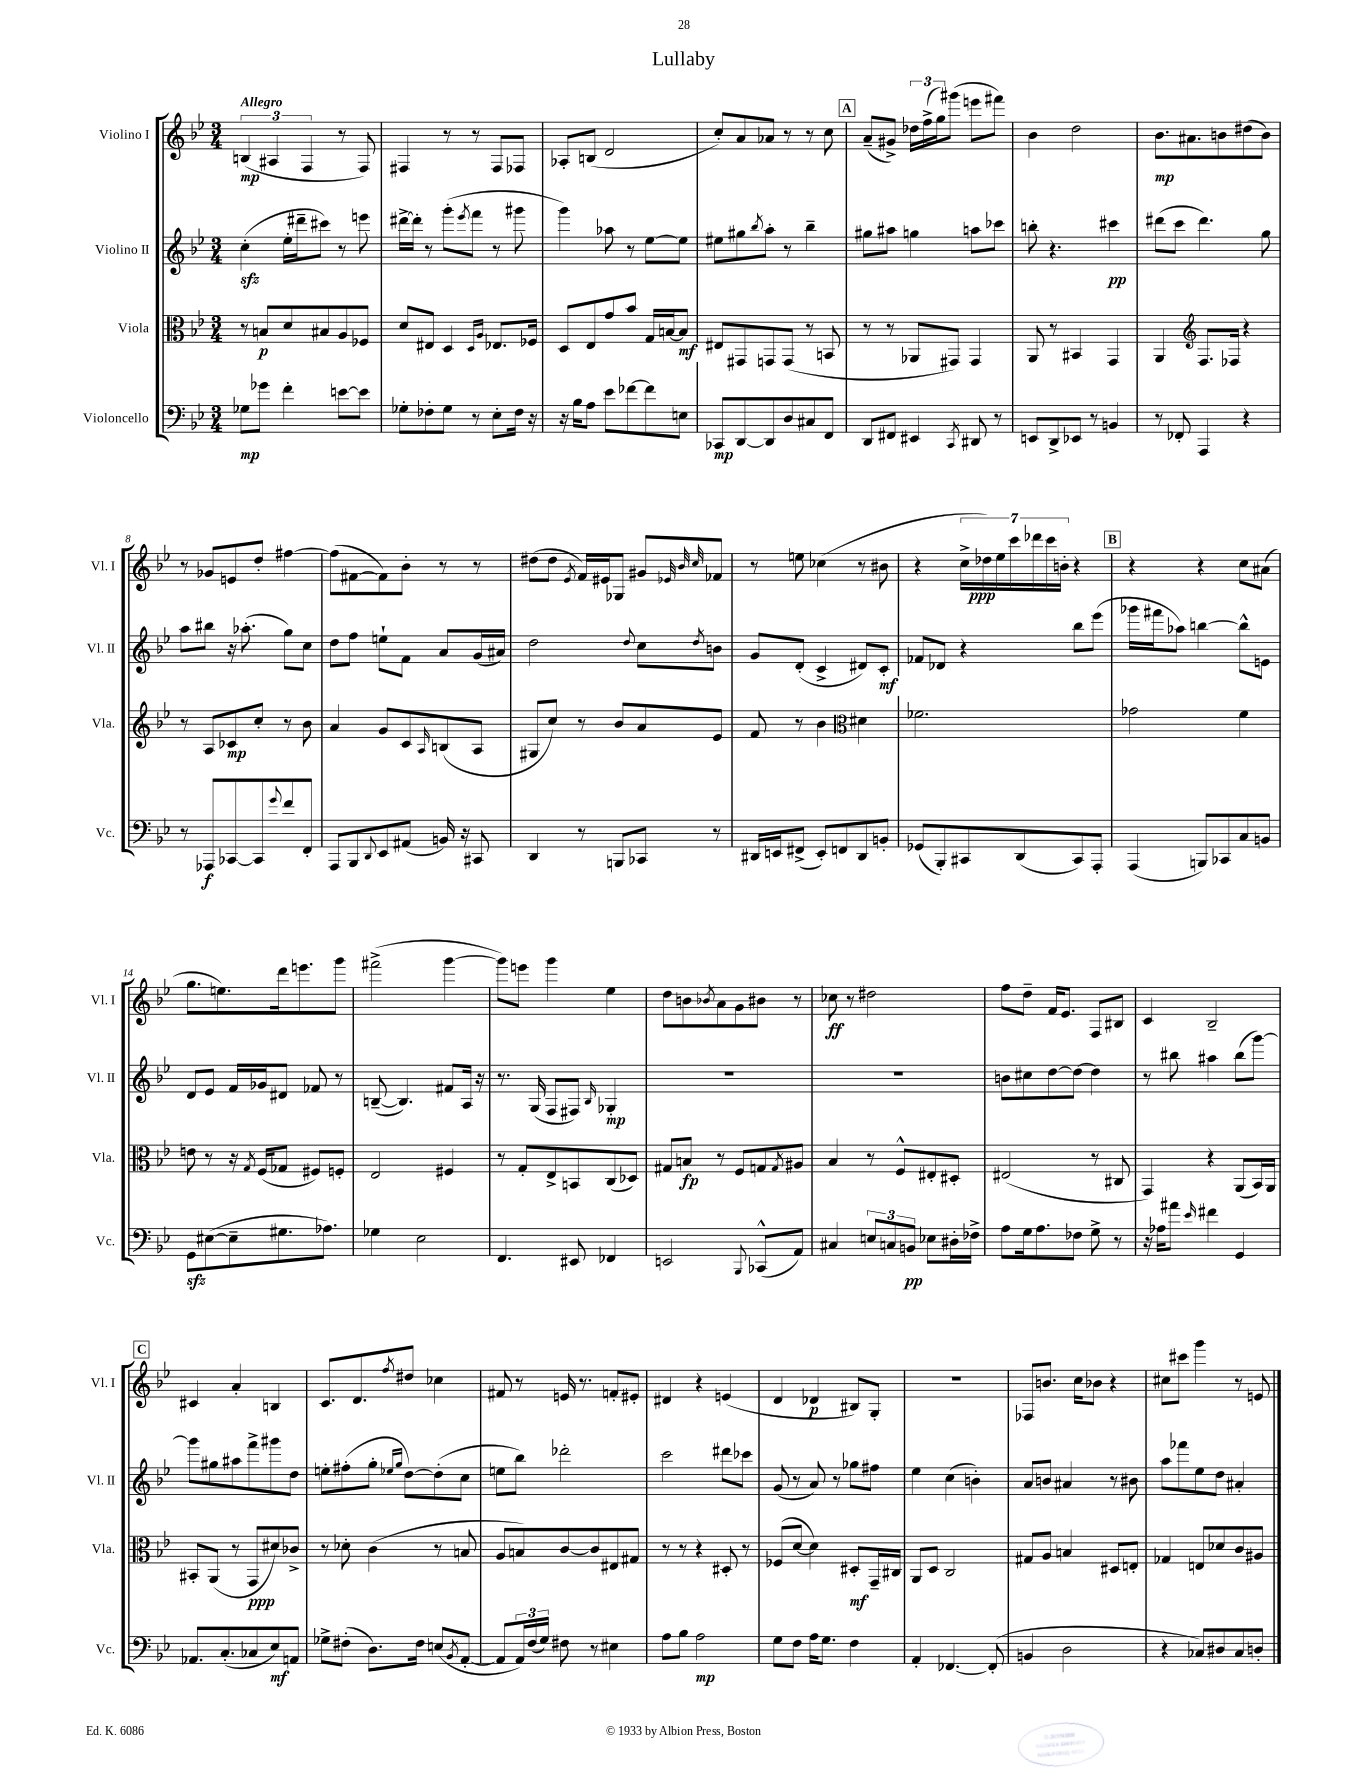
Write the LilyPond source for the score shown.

\header { title = "Lullaby" }
<<
\new StaffGroup <<
\new Staff = "s0" \with { instrumentName = "Violino I" shortInstrumentName = "Vl. I" } {
    \clef treble \key bes \major \numericTimeSignature \time 3/4 \tempo "Allegro"
    \tuplet 3/2 { b4\mp( ais4 f4 } r8 f8) |
    fis4 r8 r8 fis8 fes8 |
    aes8-. b8( d'2 |
    c''8-.) a'8 aes'8 r8 r8 c''8 |
    \mark \markup { \box "A" } a'8--( gis'8->) \tuplet 3/2 { des''16 f''16->( g''16) } gis'''8( e'''8 fis'''8) |
    bes'4 d''2 |
    bes'8.\mp ais'8. b'8 dis''8( b'8) |
    r8 ges'8 e'8 d''8-. fis''4~ |
    fis''8( fis'8~ fis'8) bes'8-. r8 r8 |
    dis''8( dis''8 \acciaccatura { ees'8 } f'16) eis'16 ges8 gis'8 \grace { ees'32 bes'32 c''32 } fes'8 |
    r8 e''8 ces''4( r8 bis'8 |
    r4 \tuplet 7/4 { c''16-> des''16\ppp) ees''16 c'''16 des'''16 c'''16 b'16-. } r4 |
    \mark \markup { \box "B" } r4 r4 c''8 ais'8( |
    g''8. e''8.) d'''16 e'''8. g'''8 |
    fis'''2->( g'''4~ |
    g'''8) e'''8 g'''4 ees''4 |
    d''8 b'8 \acciaccatura { bes'8 } a'8 g'8 bis'8 r8 |
    ces''8\ff r8 dis''2 |
    f''8 d''8-- f'16 ees'8. f8 bis8 |
    c'4 bes2-- |
    \mark \markup { \box "C" } cis'4 a'4-. b4 |
    c'8. d'8. \acciaccatura { f''8 } dis''8 ces''4 |
    fis'8 r8 e'16 r8. f'8-. eis'8-. |
    dis'4 r4 e'4( |
    d'4 des'4\p bis8) g8-. |
    R2. |
    fes8 b'8. c''16 bes'8 r4 |
    cis''8 cis'''8 g'''4 r8 e'8 \bar "|." |
}
\new Staff = "s1" \with { instrumentName = "Violino II" shortInstrumentName = "Vl. II" } {
    \clef treble \key bes \major \numericTimeSignature \time 3/4
    c''4-.\sfz( ees''16-. dis'''16-- cis'''8) r8 e'''8 |
    dis'''16~-> dis'''16-. r8 g'''8-.( \acciaccatura { ees'''8 } f'''8 r8 gis'''8 |
    g'''4) aes''8 r8 ees''8~ ees''8 |
    eis''8 gis''8 \acciaccatura { bes''8 } a''8-. r8 bes''4-- |
    \mark \markup { \box "A" } gis''8 ais''8 g''4 a''8 ces'''8 |
    b''8-. r4. cis'''4\pp |
    dis'''8( c'''8 dis'''4.) g''8 |
    a''8 bis''8 r16 aes''8.-.( g''8) c''8 |
    d''8 f''8 e''8-! f'8 a'8 g'16( ais'16) |
    d''2 \appoggiatura { d''8 } c''8 \acciaccatura { d''8 } b'8 |
    g'8 d'8-.( c'4-> dis'8) c'8-.\mf |
    fes'8 des'8 r4 bes''8 ees'''8( |
    \mark \markup { \box "B" } ges'''16 fis'''16 aes''8) b''4~ b''8-^ e'8 |
    d'8 ees'8 f'16 ges'16 dis'8 fes'8 r8 |
    b8~--( b4.) fis'8 a16 r16 |
    r8. g16( f8 fis8) \grace { bes16 } ges4-.\mp |
    R2. |
    R2. |
    b'8 cis''8 d''8~ d''8~ d''4 |
    r8 bis''8 ais''4 bis''8( g'''8~) |
    \mark \markup { \box "C" } g'''8 gis''8 ais''8 f'''8-> gis'''8 d''8 |
    e''8-. fis''8-.( g''8-. \grace { ees''16 g''16 } d''8~) d''8-.( c''8 |
    e''8 bes''8) des'''2-. |
    c'''2 dis'''8 ces'''8 |
    g'8( r8 a'8) r8 ges''8 fis''8 |
    ees''4 c''4( b'4-.) |
    a'8 b'8 ais'4 r8 bis'8 |
    a''8 fes'''8 ees''8 d''8 ais'4-. \bar "|." |
}
\new Staff = "s2" \with { instrumentName = "Viola" shortInstrumentName = "Vla." } {
    \clef alto \key bes \major \numericTimeSignature \time 3/4
    r8 b8\p d'8 bis8 a8 fes8 |
    d'8 eis8 d4 \grace { d16 a16 } ees8. fes16 |
    d8 ees8 g'8 bes'8 g16 b16~ b8\mf |
    eis8 gis,8 g,8 g,8( r8 b,8 |
    \mark \markup { \box "A" } r8 r8 aes,8 gis,8) gis,4 |
    a,8 r8 bis,4 g,4 |
    a,4 \clef treble f8. fes16 r4 |
    r8 a8 ces'8\mp c''8-. r8 bes'8 |
    a'4 g'8 c'8 \grace { a16 } b8( a8 |
    gis8 c''8) r8 bes'8 a'8 ees'8 |
    f'8 r8 bes'4 \clef alto dis'4 |
    fes'2. |
    \mark \markup { \box "B" } ges'2 f'4 |
    e'8 r8 r16 \acciaccatura { g8 } f16( ges8 fis8) f8-. |
    ees2 fis4 |
    r8 g8-. ees8-> b,8 c8( des8) |
    gis8 b8\fp r8 f8 g8 \acciaccatura { g8 } ais8 |
    bes4 r8 f8-^ eis8-. dis8-. |
    eis2( r8 cis8 |
    g,4) r4 a,8( bes,16) a,16 |
    \mark \markup { \box "C" } bis,8-. a,8( r8 g,8\ppp dis'8) ces'8-> |
    r8 des'8-. c'4( r8 b8 |
    a8 b8) c'8~ c'8 eis8 gis8 |
    r8 r8 r4 dis8-. r8 |
    fes8( d'8~ d'4) dis8-.\mf g,16-- cis16 |
    a,8 d8 c2 |
    gis8 a8 b4 dis8 e8-. |
    ges4 e8 des'8 c'8 ais8 \bar "|." |
}
\new Staff = "s3" \with { instrumentName = "Violoncello" shortInstrumentName = "Vc." } {
    \clef bass \key bes \major \numericTimeSignature \time 3/4
    ges8\mp ges'8 f'4-. e'8~ e'8 |
    ges8-. fes8-. ges8 r8 ees8-. fes16 r16 |
    r16 bes16 a8 ees'8 fes'8~ fes'8 e8 |
    ces,8\mp d,8~ d,8 d8 cis8 f,8 |
    \mark \markup { \box "A" } d,8 fis,8 eis,4 \acciaccatura { c,8 } dis,8 r8 |
    e,8 d,8-> ees,8 r8 b,4 |
    r8 fes,8-. a,,4 r4 |
    r8 aes,,8\f ces,8~ ces,8 \appoggiatura { g'8 } f'8 f,8-. |
    a,,8 bes,,8 \appoggiatura { d,8 } ees,8 ais,8( b,16) r16 cis,8 |
    d,4 r8 b,,8 ces,8 r8 |
    dis,16 e,16 fis,8->( e,8-.) f,8 dis,8 b,8-. |
    ges,8( bes,,8-.) cis,8 d,8( cis,8) a,,8-. |
    \mark \markup { \box "B" } a,,4( b,,8) ces,8 c8 b,8 |
    g,8\sfz eis8~( eis8-- gis8. aes8.) |
    ges4 ees2 |
    f,4. eis,8 fes,4 |
    e,2 \appoggiatura { bes,,8 } ces,8-^( a,8) |
    cis4 \tuplet 3/2 { e8 c8 b,8\pp } ees8 dis16-. fes16-> |
    a8 g16 a8. fes8 g8-> r8 |
    r16 aes16 ais'8 \grace { ees'16 } fis'4 g,4 |
    \mark \markup { \box "C" } aes,8. c8.-.( ces8 ees8\mf) a,8 |
    ges8-> fis8-.( d8.) fis16 e8( \acciaccatura { bes,8 } a,8~-. |
    a,8 \tuplet 3/2 { a,16) f16( g16) } fis8 r8 eis4 |
    a8 bes8 a2\mp |
    g8 f8 a16 g8. f4 |
    a,4-. fes,4.~ fes,8-.( |
    b,4 d2 |
    r4 ces8) dis8 ces8 d8-. \bar "|." |
}
>>
>>
